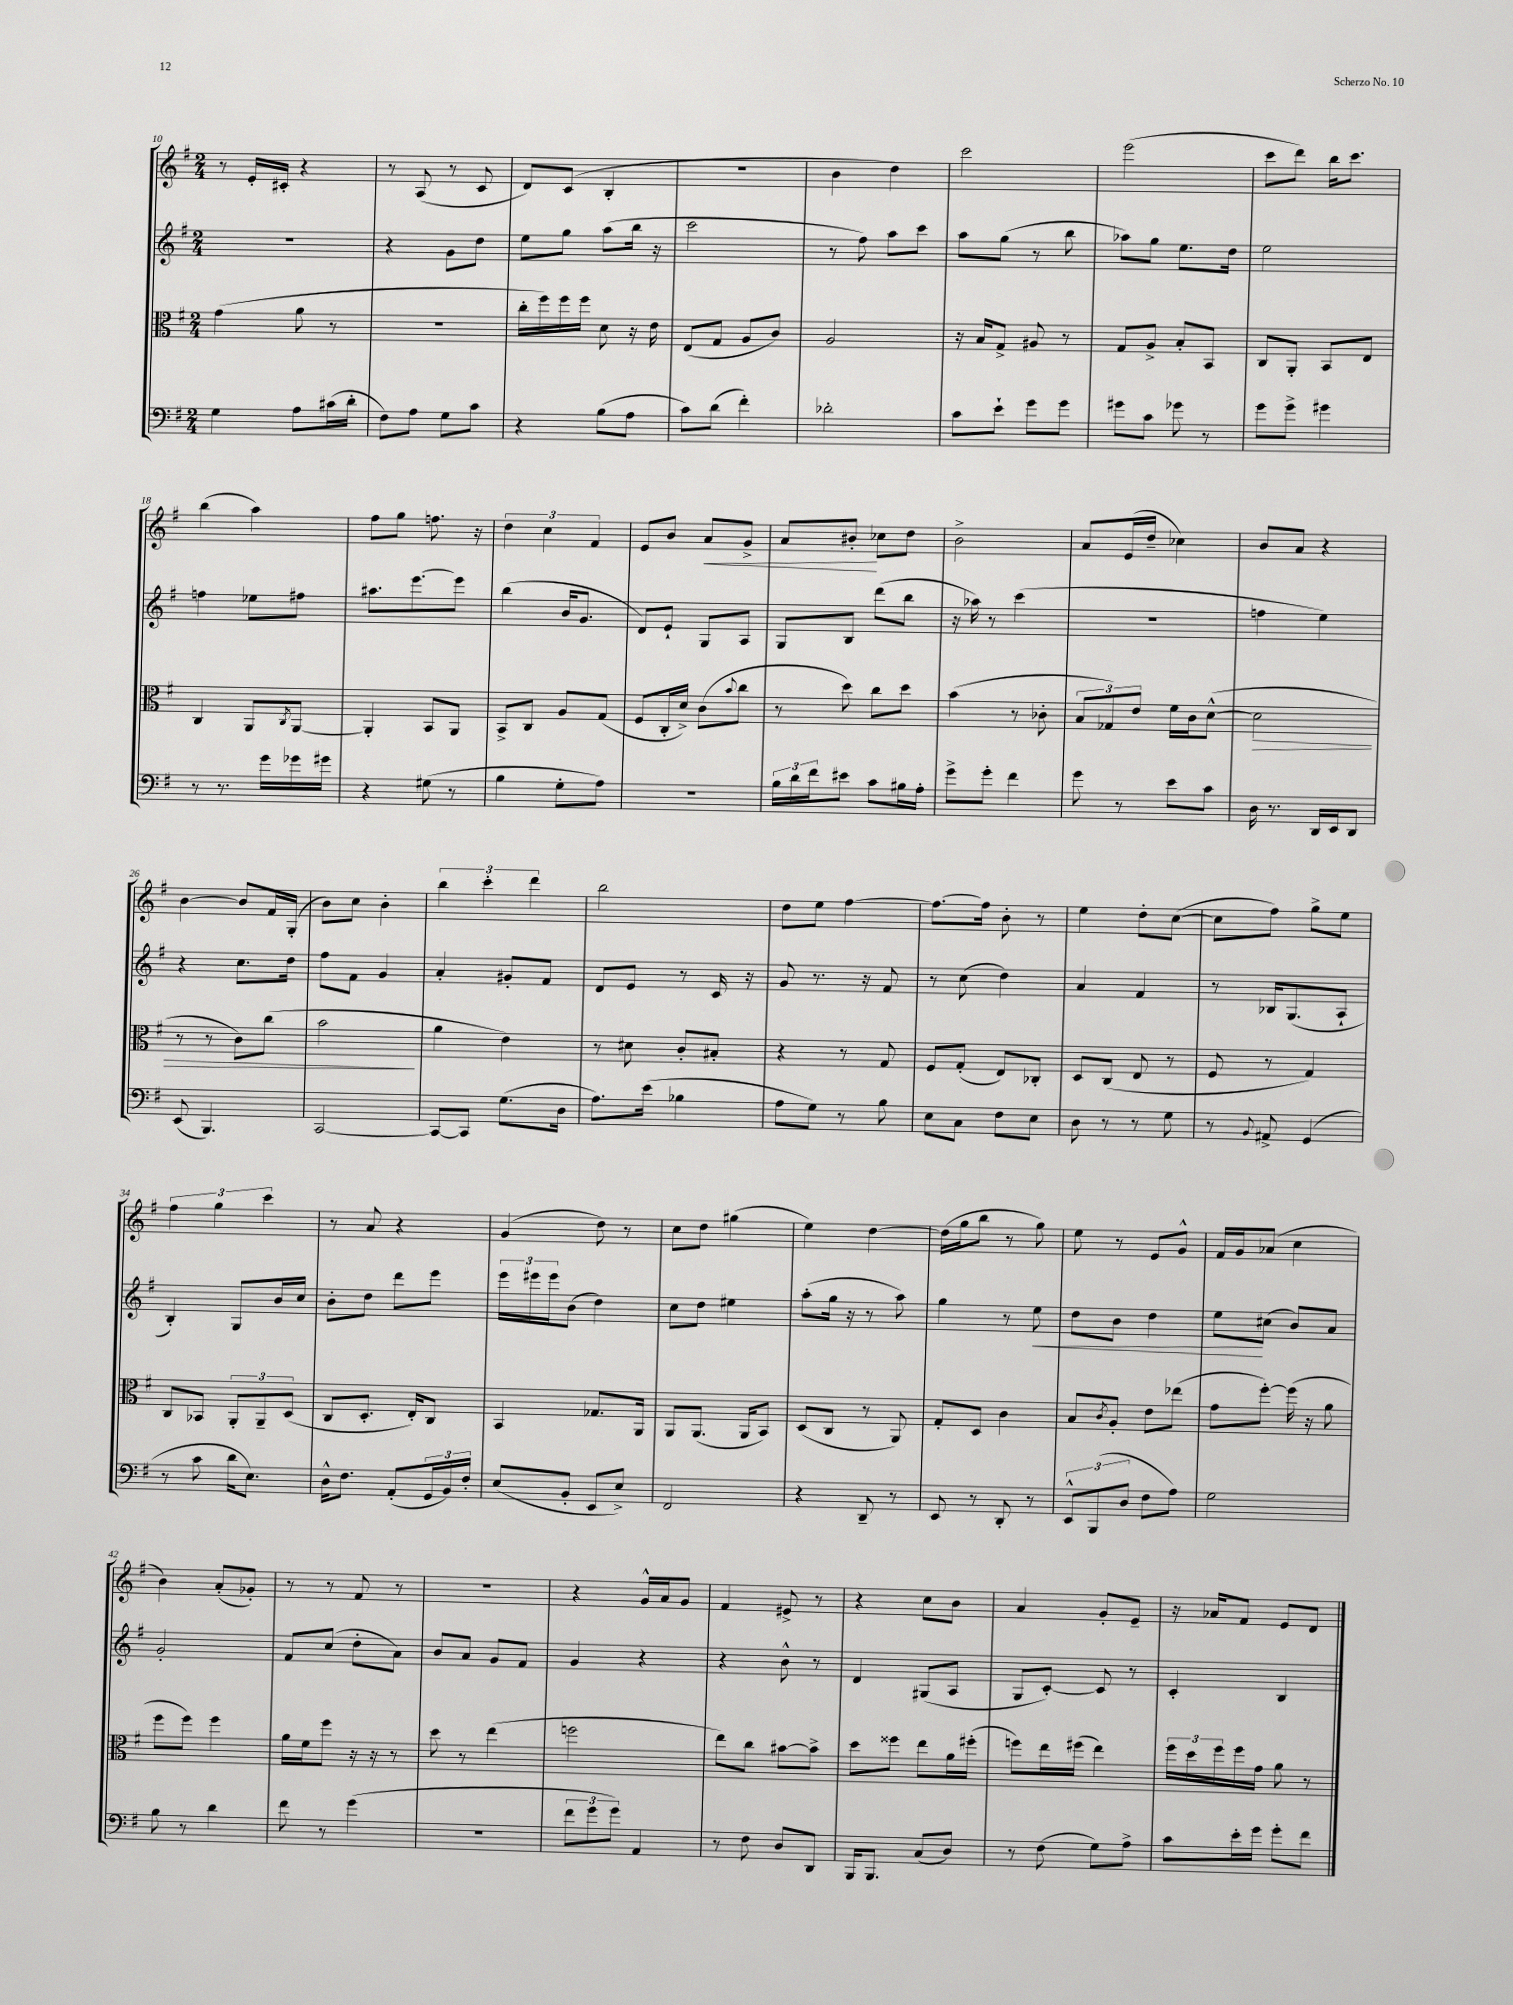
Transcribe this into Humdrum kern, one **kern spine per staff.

**kern	**kern	**dynam	**kern	**dynam	**kern	**dynam
*part4	*part3	*part3	*part2	*part2	*part1	*part1
*staff4	*staff3	*staff3	*staff2	*staff2	*staff1	*staff1
*clefF4	*clefC3	*	*clefG2	*	*clefG2	*
*k[f#]	*k[f#]	*	*k[f#]	*	*k[f#]	*
*M2/4	*M2/4	*	*M2/4	*	*M2/4	*
=10	=10	=10	=10	=10	=10	=10
4G\	(4g\	.	2r	.	8r	.
.	.	.	.	.	16e'/LL	.
.	.	.	.	.	16c#X'/JJ	.
8A\L	8a\	.	.	.	4r	.
(16c#X\L	8r	.	.	.	.	.
16d'\JJ	.	.	.	.	.	.
=11	=11	=11	=11	=11	=11	=11
8F#\L)	2r	.	4r	.	8r	.
8A\J	.	.	.	.	(8A/	.
8G\L	.	.	8g\L	.	8r	.
8c\J	.	.	8dd\J	.	8c/	.
=12	=12	=12	=12	=12	=12	=12
4r	16cc'\LL	.	8ee\L	.	8d/L)	.
.	16ff#\)	.	.	.	.	.
.	16ff#\	.	8gg\J	.	(8c/J	.
.	16ff#\JJ	.	.	.	.	.
(8B\L	8d\	.	(8aa\L	.	4B'/	.
8A\J	16r	.	16bb\Jk	.	.	.
.	16e\	.	16r	.	.	.
=13	=13	=13	=13	=13	=13	=13
8c\L)	(8E/L	.	2ccc\	.	2r	.
(8d\J	8G/J	.	.	.	.	.
4f#'\)	8A/L	.	.	.	.	.
.	8c/J)	.	.	.	.	.
=14	=14	=14	=14	=14	=14	=14
2d-X'\	2A/	.	8r	.	4b\	.
.	.	.	8ff#\)	.	.	.
.	.	.	8aa\L	.	4dd\)	.
.	.	.	8ccc\J	.	.	.
=15	=15	=15	=15	=15	=15	=15
8c\L	16r	.	8aa\L	.	2ccc\	.
.	16B/KL	.	.	.	.	.
8e`\J	8G^/J	.	(8gg\J	.	.	.
8g\L	8A#X/	.	8r	.	.	.
8g\J	8r	.	8bb\	.	.	.
=16	=16	=16	=16	=16	=16	=16
8g#X\L	8G/L	.	8aa-X\L)	.	(2eee\	.
8c\J	8A^/J	.	8gg\J	.	.	.
8g-X\	8B'/L	.	8.ee\L	.	.	.
8r	8BB/J	.	.	.	.	.
.	.	.	16dd\Jk	.	.	.
=17	=17	=17	=17	=17	=17	=17
8g\L	8C/L	.	2ee\	.	8ccc\L	.
8g^\J	8AA'/J	.	.	.	8ddd\J)	.
4g#X\	8BB/L	.	.	.	16bb\KL	.
.	.	.	.	.	8.ccc\J	.
.	8E/J	.	.	.	.	.
!!LO:LB:g=z
=18	=18	=18	=18	=18	=18	=18
8r	4C/	.	4ffn\	.	(4bb\	.
8.r	.	.	.	.	.	.
.	8AA/L	.	8ee-X\L	.	4aa\)	.
16g\LL	.	.	.	.	.	.
.	8qC/	.	.	.	.	.
16g-X\	[8AA/J	.	8ff#X\J	.	.	.
16g#X\JJ	.	.	.	.	.	.
=19	=19	=19	=19	=19	=19	=19
4r	4AA'/]	.	8.aa#X\L	.	8ff#\L	.
.	.	.	.	.	8gg\J	.
.	.	.	[8.eee\	.	.	.
(8G#X\	8BB/L	.	.	.	8.ffn\	.
8r	8AA/J	.	8eee\J]	.	.	.
.	.	.	.	.	16r	.
=20	=20	=20	=20	=20	=20	=20
4B\	8BB^/L	.	(4bb\	.	6dd\	.
.	8C/J	.	.	.	.	.
.	.	.	.	.	6cc\	.
8G'\L	8A/L	.	16b/KL	.	.	.
.	.	.	8.g/J	.	.	.
.	.	.	.	.	6f#/	.
8A\J)	(8G/J	.	.	.	.	.
=21	=21	=21	=21	=21	=21	=21
2r	8F#/L	.	8d/L)	.	8e/L	.
.	16C'/L	.	8e`/J	.	8b/J	.
.	16d^/JJ)	.	.	.	.	.
!	!	!	!	!	!	!LO:HP:b
.	(8c\L	.	8G/L	.	8a/L	<
.	8qqb/	.	.	.	.	.
.	8cc\J	.	8A/J	.	8g^/J	.
=22	=22	=22	=22	=22	=22	=22
24B\LL	8r	.	8G/L	.	8a/L	.
24d\	.	.	.	.	.	.
24f#\J	.	.	.	.	.	.
8e#X\J	8dd\)	.	8B/J	.	8b#X'/J	.
8c\L	8cc\L	.	(8ddd\L	.	8cc-X\L	[
16B#X\L	8dd\J	.	8bb\J	.	8dd\J	.
16A'\JJ	.	.	.	.	.	.
=23	=23	=23	=23	=23	=23	=23
8g^\L	(4b\	.	16r	.	2b^\	.
.	.	.	16aa-X\)	.	.	.
8g'\J	.	.	8r	.	.	.
4f#\	8r	.	(4ccc\	.	.	.
.	8c-X'\	.	.	.	.	.
=24	=24	=24	=24	=24	=24	=24
8g\	12B/L	.	2r	.	8a/L	.
.	12G-X/)	.	.	.	.	.
8r	.	.	.	.	(16e/L	.
.	12e/J	.	.	.	.	.
.	.	.	.	.	16dd~/JJ	.
8e\L	16f#\LL	.	.	.	4cc-X\)	.
.	16c\J	.	.	.	.	.
8c\J	([8d^^\J	.	.	.	.	.
=25	=25	=25	=25	=25	=25	=25
!	!	!LO:HP:b	!	!	!	!
16D\	2d\]	>	4ffn\	.	8b/L	.
8.r	.	.	.	.	.	.
.	.	.	.	.	8a/J	.
16DD/LL	.	.	4ee\)	.	4r	.
16EE/J	.	.	.	.	.	.
8DD/J	.	.	.	.	.	.
!!LO:LB:g=z
=26	=26	=26	=26	=26	=26	=26
(8EE/	8r	.	4r	.	[4b\	.
4.BBB/)	8r	.	.	.	.	.
.	8c\L)	.	8.cc\L	.	8b/L]	.
.	(8cc\J	.	.	.	16f#/L	.
.	.	.	16dd\Jk	.	(16G'/JJ	.
=27	=27	=27	=27	=27	=27	=27
[2CC/	2b\	.	8ff#\L	.	8b\L)	.
.	.	.	8f#\J	.	8cc\J	.
.	.	.	4g/	.	4b'\	.
.	.	]	.	.	.	.
=28	=28	=28	=28	=28	=28	=28
8CC/L_	4a\	.	4a'/	.	6bb\	.
8CC/J]	.	.	.	.	.	.
.	.	.	.	.	6ccc'\	.
(8.G\L	4e\)	.	8g#X'/L	.	.	.
.	.	.	.	.	6ddd\	.
.	.	.	8f#/J	.	.	.
16D\Jk	.	.	.	.	.	.
=29	=29	=29	=29	=29	=29	=29
8.A\L)	8r	.	8d/L	.	2bb\	.
.	8d#X\	.	8e/J	.	.	.
(16e\Jk	.	.	.	.	.	.
4B-X\	8c'/L	.	8r	.	.	.
.	8B#X'/J	.	16c/	.	.	.
.	.	.	16r	.	.	.
=30	=30	=30	=30	=30	=30	=30
8A\L	4r	.	8g/	.	8dd\L	.
8G\J)	.	.	8.r	.	8ee\J	.
8r	8r	.	.	.	[4ff#\	.
.	.	.	16r	.	.	.
8B\	8G/	.	8f#/	.	.	.
=31	=31	=31	=31	=31	=31	=31
8E\L	8F#/L	.	8r	.	8.ff#\L_	.
8C\J	(8G'/J	.	(8cc\	.	.	.
.	.	.	.	.	16ff#\Jk]	.
8F#\L	8E/L)	.	4dd\)	.	8b'\	.
8E\J	8C-X'/J	.	.	.	8r	.
=32	=32	=32	=32	=32	=32	=32
8D\	8D/L	.	4a/	.	4ee\	.
8r	(8C/J	.	.	.	.	.
8r	8E/	.	4f#/	.	8dd'\L	.
8G\	8r	.	.	.	([8cc\J	.
=33	=33	=33	=33	=33	=33	=33
8r	8F#/	.	8r	.	8cc\L]	.
8qqBB/	.	.	.	.	.	.
8AA#X^/	8r	.	16B-X/KL	.	8ff#\J)	.
.	.	.	(8.G/	.	.	.
(4GG/	4G/)	.	.	.	8gg^\L	.
.	.	.	8A`/J	.	8ee\J	.
!!LO:LB:g=z
=34	=34	=34	=34	=34	=34	=34
8r	8C/L	.	4B'/)	.	6ff#\	.
8c\	8BB-X/J	.	.	.	.	.
.	.	.	.	.	6gg\	.
16d\KL	12AA'/L	.	8G/L	.	.	.
8.E\J)	.	.	.	.	.	.
.	12AA~/	.	.	.	6ccc\	.
.	.	.	16b/L	.	.	.
.	(12D/J	.	.	.	.	.
.	.	.	16cc/JJ	.	.	.
=35	=35	=35	=35	=35	=35	=35
16D^^\KL	8C/L	.	8b'\L	.	8r	.
8.F#\J	.	.	.	.	.	.
.	8.D'/J	.	8dd\J	.	8a/	.
(8AA'/L	.	.	8ddd\L	.	4r	.
.	16E'/KL)	.	.	.	.	.
24GG/L	8C/J	.	8eee\J	.	.	.
24BB/)	.	.	.	.	.	.
24F#'/JJ	.	.	.	.	.	.
=36	=36	=36	=36	=36	=36	=36
(8E/L	4BB/	.	24eee\LL	.	(4g/	.
.	.	.	24eee#X\	.	.	.
.	.	.	24eee#\J	.	.	.
8BB'/J	.	.	(8b\J	.	.	.
8EE/L	8.G-X/L	.	4dd\)	.	8dd\)	.
8E^/J)	.	.	.	.	8r	.
.	16AA/Jk	.	.	.	.	.
=37	=37	=37	=37	=37	=37	=37
2FF#/	8AA/L	.	8cc\L	.	8cc\L	.
.	(8.AA/J	.	8dd\J	.	8dd\J	.
.	.	.	4ee#X\	.	(4gg#X\	.
.	16AA/KL	.	.	.	.	.
.	8BB/J)	.	.	.	.	.
=38	=38	=38	=38	=38	=38	=38
4r	(8D/L	.	(8aa'\L	.	4ee\)	.
.	8C/J	.	16gg\Jk	.	.	.
.	.	.	16r	.	.	.
8DD~/	8r	.	8r	.	[4dd\	.
8r	8AA/)	.	8aa\)	.	.	.
=39	=39	=39	=39	=39	=39	=39
8EE/	8G'/L	.	4gg\	.	(16dd\LL]	.
.	.	.	.	.	16gg\J	.
8r	8D/J	.	.	.	8bb\J	.
8DD'/	4c\	.	8r	.	8r	.
!	!	!	!	!LO:HP:b	!	!
8r	.	.	8ee\	<	8gg\)	.
=40	=40	=40	=40	=40	=40	=40
12EE^^/L	8B/L	.	8dd\L	.	8ee\	.
(12BBB/	.	.	.	.	.	.
.	8qc/	.	.	.	.	.
.	8A'/J	.	8b\J	.	8r	.
12D/J	.	.	.	.	.	.
8F#\L	8e\L	.	4dd\	.	8e/L	.
8A\J)	(8ee-X\J	.	.	.	8g^^/J	.
=41	=41	=41	=41	=41	=41	=41
2G\	8g\L	.	8ee\L	.	16f#/LL	.
.	.	.	.	.	16g/J	.
.	[8ff#'\J)	.	(8cc#X\J	[	(8a-X/J	.
.	(16ff#\]	.	8b/L)	.	4cc\	.
.	16r	.	.	.	.	.
.	8a\	.	8a/J	.	.	.
!!LO:LB:g=z
=42	=42	=42	=42	=42	=42	=42
8B\	8ff#\L	.	2g'/	.	4b\)	.
8r	8ff#\J)	.	.	.	.	.
4d\	4ff#\	.	.	.	(8a'/L	.
.	.	.	.	.	8g-X'/J)	.
=43	=43	=43	=43	=43	=43	=43
8f#\	16a\LL	.	8f#/L	.	8r	.
.	16f#\J	.	.	.	.	.
8r	8ff#\J	.	(8cc/J	.	8r	.
(4g\	16r	.	8dd'\L	.	8f#/	.
.	16r	.	.	.	.	.
.	8r	.	8a\J)	.	8r	.
=44	=44	=44	=44	=44	=44	=44
2r	8dd\	.	8b/L	.	2r	.
.	8r	.	8a/J	.	.	.
.	(4ee\	.	8g/L	.	.	.
.	.	.	8f#/J	.	.	.
=45	=45	=45	=45	=45	=45	=45
12f#\L	2ffn\	.	4g/	.	4r	.
12g\	.	.	.	.	.	.
12g\J)	.	.	.	.	.	.
4AA/	.	.	4r	.	16g^^/LL	.
.	.	.	.	.	16a/J	.
.	.	.	.	.	8g/J	.
=46	=46	=46	=46	=46	=46	=46
8r	8ee\L)	.	4r	.	4f#/	.
8F#\	8cc\J	.	.	.	.	.
8D/L	[8b#X\L	.	8b^^\	.	8e#X^/	.
8DD/J	8b#^\J]	.	8r	.	8r	.
=47	=47	=47	=47	=47	=47	=47
16BBB/KL	8dd\L	.	4d/	.	4r	.
8.BBB/J	.	.	.	.	.	.
.	8ff##X\J	.	.	.	.	.
(8C/L	8ee\L	.	(8G#X/L	.	8cc\L	.
8D/J)	16a\L	.	8A/J	.	8b\J	.
.	(16ff#X'\JJ	.	.	.	.	.
=48	=48	=48	=48	=48	=48	=48
8r	8ffn\L)	.	8G/L	.	4a/	.
(8F#\	16ee\L	.	[8c'/J)	.	.	.
.	(16ff#X\JJ	.	.	.	.	.
8G\L)	4ee\)	.	8c/]	.	8g'/L	.
8A^\J	.	.	8r	.	8e~/J	.
=49	=49	=49	=49	=49	=49	=49
8c\L	24ff#\LL	.	4c'/	.	16r	.
.	24dd\	.	.	.	.	.
.	.	.	.	.	16a-X/KL	.
.	24ff#\	.	.	.	.	.
16e'\L	16ff#\	.	.	.	8f#/J	.
16g\JJ	16g\JJ	.	.	.	.	.
8g'\L	8a\	.	4B/	.	8e/L	.
8f#\J	8r	.	.	.	8d/J	.
==	==	==	==	==	==	==
*-	*-	*-	*-	*-	*-	*-
